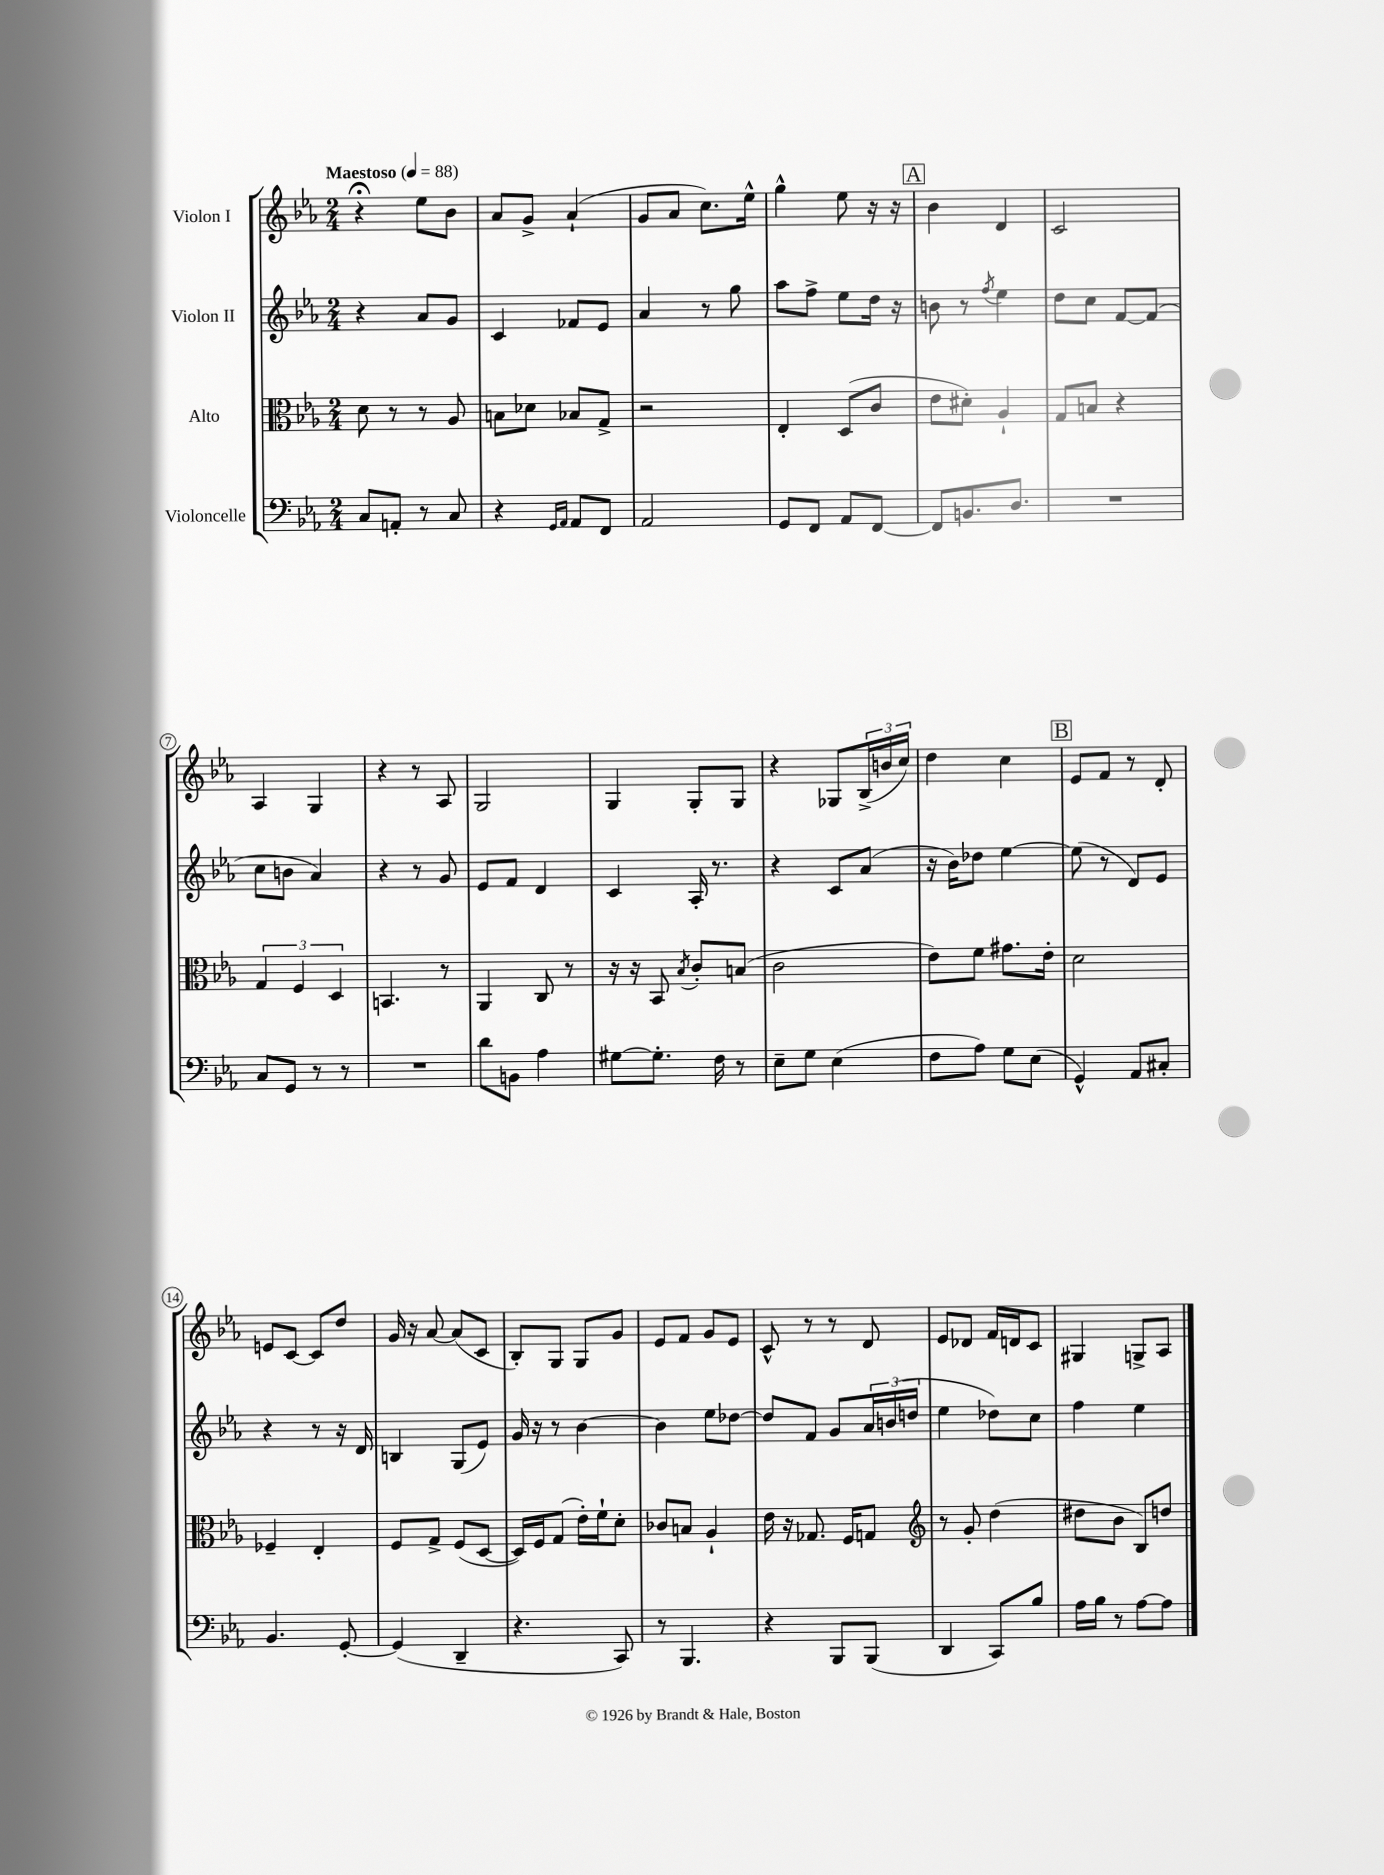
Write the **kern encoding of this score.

**kern	**kern	**kern	**kern
*staff4	*staff3	*staff2	*staff1
*clefF4	*clefC3	*clefG2	*clefG2
*k[b-e-a-]	*k[b-e-a-]	*k[b-e-a-]	*k[b-e-a-]
*M2/4	*M2/4	*M2/4	*M2/4
*MM88	*MM88	*MM88	*MM88
8C	8d	4r	4r;
8AA'	8r	.	.
8r	8r	8a-	8ee-
8C	8A-	8g	8b-
=	=	=	=
4r	8B	4c	8a-
.	8d-	.	8g^
16qqGG	.	.	.
16qqAA-	.	.	.
8AA-	8B-	8f-	(4a-`
8FF	8G^	8e-	.
=	=	=	=
2AA-	2r	4a-	8g
.	.	.	8a-
.	.	8r	8.cc)
.	.	8gg	.
.	.	.	16ee-^^
=	=	=	=
8GG	4E-'	8aa-	4gg^^
8FF	.	8ff^	.
8AA-	(8D	8ee-	8ee-
[8FF	8c	16dd	16r
.	.	16r	16r
=	=	=	=
8FF]	8e-	8b	4b-
8.BB	8d#')	8r	.
.	.	8qff	.
.	4A-`	4ee-	4d
8.D	.	.	.
=	=	=	=
2r	8G	8dd	2c
.	8B	8cc	.
.	4r	[8f	.
.	.	(8f]	.
=	=	=	=
8C	6G	8cc	4A-
8GG	.	8b	.
.	6F	.	.
8r	.	4a-)	4G
.	6D	.	.
8r	.	.	.
=	=	=	=
2r	4.BB	4r	4r
.	.	8r	8r
.	8r	8g	8A-
=	=	=	=
8d	4AA-	8e-	2G
8BB	.	8f	.
4A-	8C	4d	.
.	8r	.	.
=	=	=	=
[8G#	16r	4c	4G
.	16r	.	.
8.G#']	8BB-	.	.
.	8qB-	.	.
.	8c'	16A-'	8G'
16F	.	8.r	.
8r	(8B	.	8G
=	=	=	=
8E-~	2c	4r	4r
8G	.	.	.
(4E-	.	8c	8G-
.	.	(8a-	(24B-^
.	.	.	24b
.	.	.	24cc)
=	=	=	=
8F	8e-)	16r	4dd
.	.	16b-)	.
8A-)	8f	8dd-	.
8G	8.g#	[4ee-	4cc
(8E-	.	.	.
.	16e-'	.	.
=	=	=	=
4GG^^)	2d	(8ee-]	8e-
.	.	8r	8f
8AA-	.	8d)	8r
8C#'	.	8e-	8d'
=	=	=	=
4.BB-	4F-~	4r	8e
.	.	.	[8c
.	4E-'	8r	8c]
[8GG'	.	16r	8dd
.	.	16d	.
=	=	=	=
(4GG]	8F	4B	16g
.	.	.	16r
.	8G^	.	[8a-
4DD~	(8F	(8G	(8a-]
.	[8D	8e-)	8c
=	=	=	=
4.r	16D])	16g	8B-')
.	16F	16r	.
.	(8G	8r	8G
.	16e-')	[4b-	8G
.	16f`	.	.
8CC)	8d'	.	8g
=	=	=	=
8r	8c-	4b-]	8e-
4.BBB-	8B	.	8f
.	4A-`	8ee-	8g
.	.	[8dd-	8e-
=	=	=	=
4r	16e-	8dd-]	8c^^
.	16r	.	.
.	8.G-	8f	8r
8BBB-	.	8g	8r
.	16F	.	.
(8BBB-	8G	24a-	8d
.	.	(24b	.
.	.	24dd	.
=	=	=	=
*	*clefG2	*	*
4DD	8r	4ee-	8e-
.	8g'	.	8d-
8CC)	(4dd	8dd-)	16f
.	.	.	16d
8B-	.	8cc	8c
=	=	=	=
16A-	8dd#	4ff	4G#
16B-	.	.	.
8r	8b-	.	.
[8A-	8B-)	4ee-	8G^
8A-]	8dd	.	8A-
==	==	==	==
*-	*-	*-	*-
